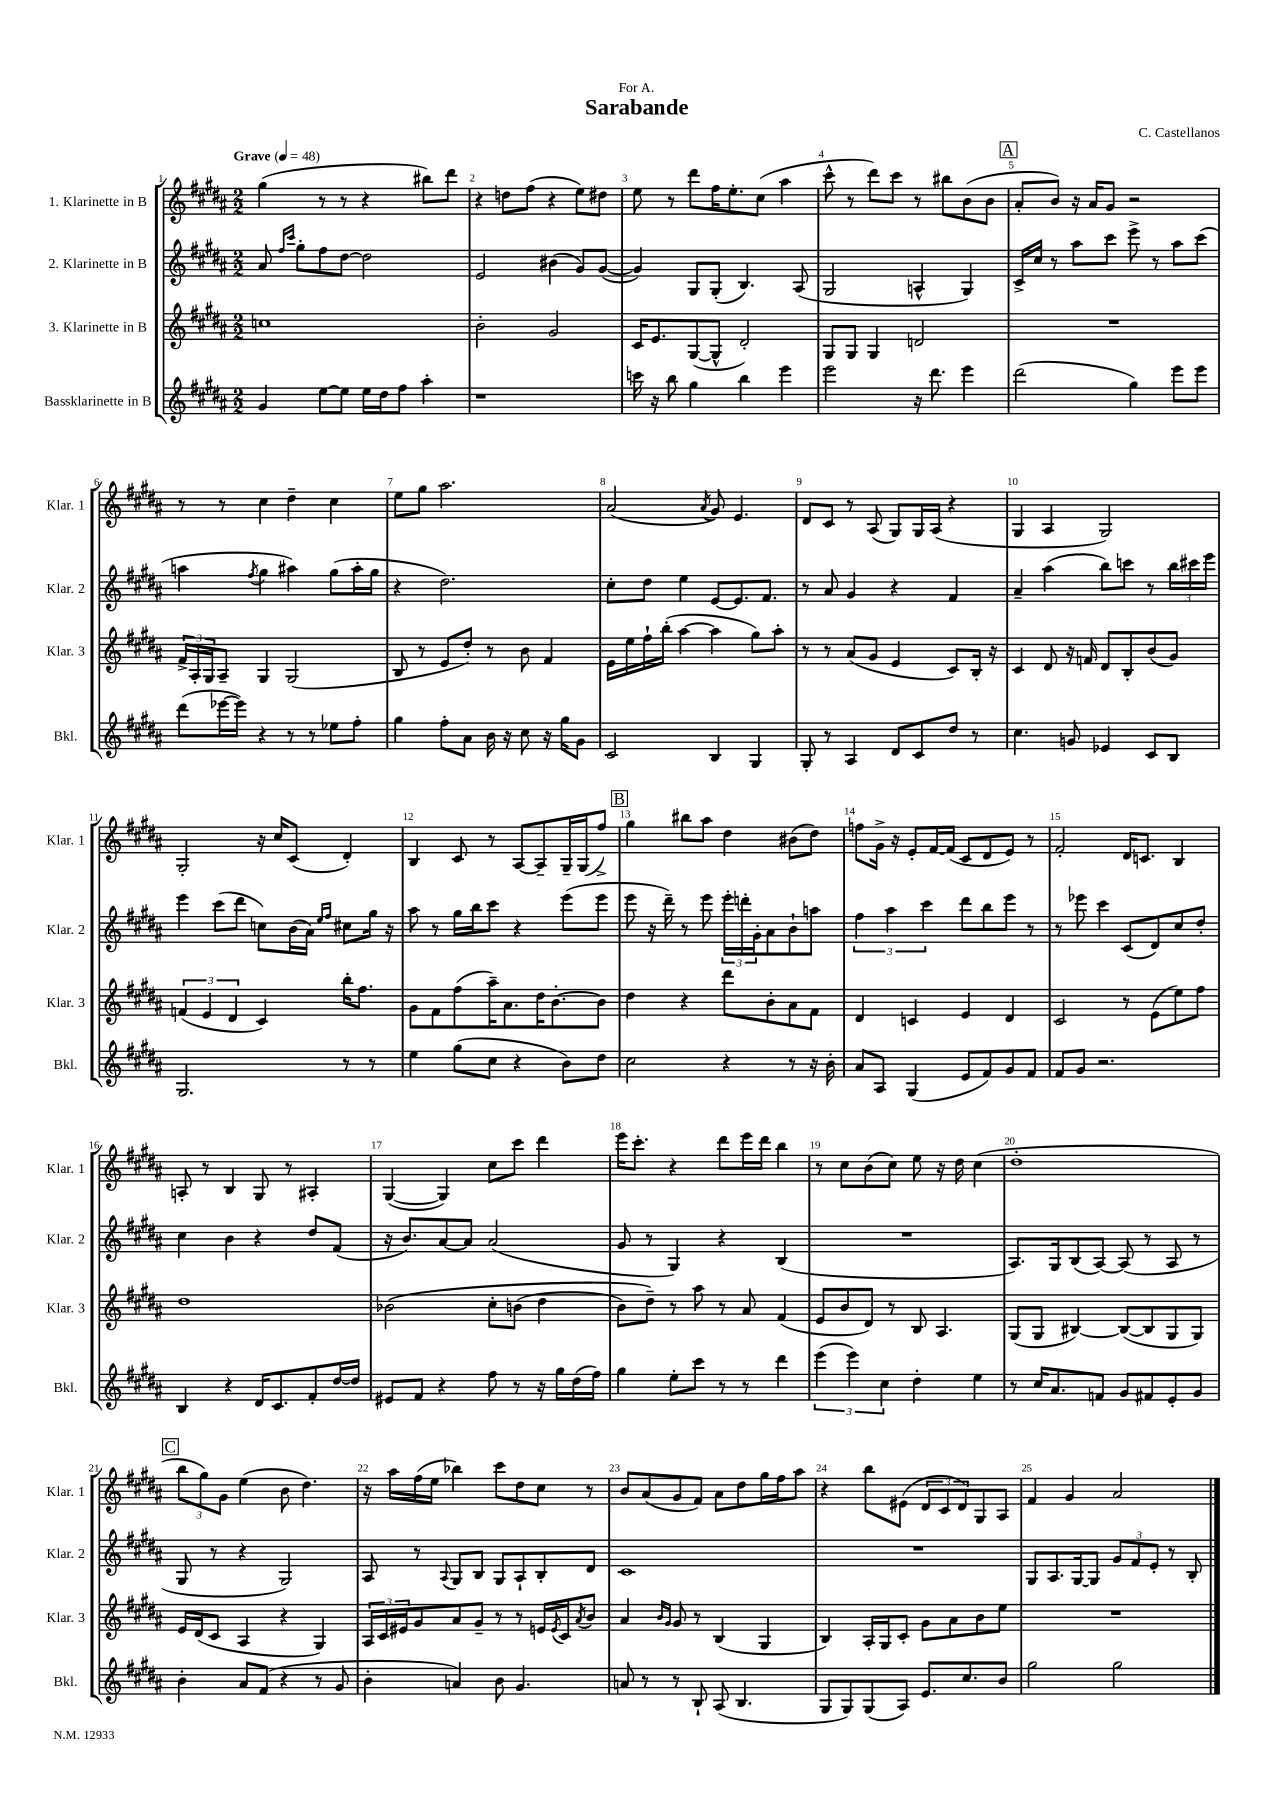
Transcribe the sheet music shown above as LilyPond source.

\header { title = "Sarabande" composer = "C. Castellanos" dedication = "For A." }
<<
\new StaffGroup <<
\new Staff = "s0" \with { instrumentName = "1. Klarinette in B" shortInstrumentName = "Klar. 1" } {
    \clef treble \key b \major \numericTimeSignature \time 2/2 \tempo "Grave" 4 = 48
    gis''4( r8 r8 r4 bis''8) dis'''8 |
    r4 d''8 fis''8( r4 e''8) dis''8 |
    e''8 r8 dis'''8 fis''16 e''8.-. cis''8( ais''4 |
    cis'''8-^ r8 dis'''8) cis'''8 r8 bis''8 b'8( b'8 |
    \mark \markup { \box "A" } ais'8-. b'8) r16 ais'16 gis'8 r2 |
    r8 r8 cis''4 dis''4-- cis''4 |
    e''8 gis''8 ais''2. |
    ais'2( \acciaccatura { ais'8 } gis'8) e'4. |
    dis'8 cis'8 r8 ais8( gis8) gis16 ais16( r4 |
    gis4 ais4 gis2) |
    gis2-. r16 cis''16 cis'8( dis'4-.) |
    b4 cis'8 r8 ais8~ ais8-- gis16-- gis16( fis''8->) |
    \mark \markup { \box "B" } gis''4 bis''8 ais''8 dis''4 bis'8( dis''8) |
    f''8 gis'16-> r16 e'8-. fis'16~ fis'16( cis'8 dis'8 e'8) r8 |
    fis'2-. dis'16 c'8. b4 |
    a8-. r8 b4 gis8 r8 ais4-. |
    gis4~( gis4) cis''8 cis'''8 dis'''4 |
    e'''16 cis'''8.-. r4 dis'''8 e'''16 dis'''16 b''4 |
    r8 cis''8 b'8( cis''8) e''8 r16 dis''16 cis''4( |
    dis''1-. |
    \mark \markup { \box "C" } \tuplet 3/2 { b''8 gis''8) gis'8 } e''4( b'8 dis''4.) |
    r16 ais''16 fis''16( e''16 bes''4) cis'''8 dis''8 cis''8 r8 |
    b'8 ais'8( gis'8 fis'8) ais'8 dis''8 gis''16 fis''16 ais''8 |
    r4 b''8 eis'8( \tuplet 3/2 { dis'8 cis'8 dis'8) } gis8 ais8 |
    fis'4 gis'4 ais'2 \bar "|." |
}
\new Staff = "s1" \with { instrumentName = "2. Klarinette in B" shortInstrumentName = "Klar. 2" } {
    \clef treble \key b \major \numericTimeSignature \time 2/2
    ais'8 \grace { fis''16 cis'''16 } gis''8-. fis''8 dis''8~ dis''2 |
    e'2 bis'4( gis'8) gis'8~( |
    gis'4) gis8 gis8-.( b4.) ais8( |
    gis2 a4-^ gis4) |
    \mark \markup { \box "A" } cis'16-> cis''16 r8 ais''8 cis'''8 e'''8-> r8 ais''8 cis'''8( |
    a''4 \acciaccatura { fis''8 } gis''4 ais''4) gis''8( ais''16-. gis''16 |
    r4 dis''2.) |
    cis''8-. dis''8 e''4 e'8~ e'8. fis'8. |
    r8 ais'8 gis'4 r4 fis'4 |
    ais'4-- ais''4( b''8) c'''8 r8 \tuplet 3/2 { b''16 cis'''16 e'''16 } |
    e'''4 cis'''8( dis'''8 c''8) b'16( ais'16) \grace { e''16 fis''16 } cis''8 gis''16 r16 |
    ais''8 r8 gis''16 b''16 cis'''8 r4 e'''8( e'''8 |
    \mark \markup { \box "B" } e'''8 r16 dis'''16--) r8 e'''8 \tuplet 3/2 { e'''16-. d'''16-. gis'16-. } ais'8 b'8-! a''8 |
    \tuplet 3/2 { fis''4 ais''4 cis'''4 } dis'''8 b''8 e'''8 r8 |
    r8 ees'''8 cis'''4 cis'8( dis'8) cis''8 dis''8-. |
    cis''4 b'4 r4 dis''8 fis'8( |
    r16 b'8.) ais'8~ ais'8 ais'2( |
    gis'8 r8 gis4) r4 b4( |
    R1 |
    ais8.) gis16 b8( ais8~) ais8( r8 ais8 r8 |
    \mark \markup { \box "C" } gis8 r8 r4 gis2) |
    ais8 r8 \appoggiatura { ais8 } gis8 b8 gis8 ais8-! b8-. dis'8 |
    cis'1 |
    R1 |
    gis8 ais8. gis16~ gis8 \tuplet 3/2 { gis'8 fis'8 e'8-. } r8 b8-. \bar "|." |
}
\new Staff = "s2" \with { instrumentName = "3. Klarinette in B" shortInstrumentName = "Klar. 3" } {
    \clef treble \key b \major \numericTimeSignature \time 2/2
    c''1 |
    b'2-. gis'2 |
    cis'16 e'8. gis8~( gis8-^ dis'2-.) |
    gis8 gis8 gis4 d'2 |
    \mark \markup { \box "A" } R1 |
    \tuplet 3/2 { fis'16-> ais16-. gis16 } ais8-- gis4 gis2( |
    b8 r8 e'8 dis''8-.) r8 b'8 fis'4 |
    e'16 e''16 fis''16-! b''16-.( ais''4~ ais''4 gis''8) ais''8-. |
    r8 r8 ais'8( gis'8 e'4 cis'8) b16-. r16 |
    cis'4 dis'8 r16 f'16 dis'8 b8-. b'8( gis'8) |
    \tuplet 3/2 { f'4( e'4 dis'4 } cis'4) b''16-. fis''8. |
    gis'8 fis'8 fis''8( ais''16--) ais'8. dis''16 b'8.~-. b'8 |
    \mark \markup { \box "B" } dis''4 r4 dis'''8 b'8-. ais'8 fis'8 |
    dis'4 c'4 e'4 dis'4 |
    cis'2 r8 e'8( e''8) fis''8 |
    dis''1 |
    bes'2\( cis''8-. b'8( dis''4 |
    b'8) dis''8--\) r8 ais''8 r8 ais'8 fis'4( |
    e'8 b'8 dis'8) r8 b8 ais4. |
    gis8( gis8 bis4~) bis8~( bis8 gis8 gis8) |
    \mark \markup { \box "C" } e'16 dis'16( cis'8 ais4 r4 gis4) |
    \tuplet 3/2 { ais16 cis'16 eis'16 } gis'8 ais'8 gis'8-- r8 r8 e'16 \acciaccatura { e'8 } cis'16 \acciaccatura { ais'8 } b'8 |
    ais'4 \grace { b'16 gis'16 } gis'8 r8 b4( gis4 |
    b4) ais16-. gis16 cis'8-. gis'8 ais'8 b'8 e''8 |
    R1 \bar "|." |
}
\new Staff = "s3" \with { instrumentName = "Bassklarinette in B" shortInstrumentName = "Bkl." } {
    \clef treble \key b \major \numericTimeSignature \time 2/2
    gis'4 e''8~ e''8 e''16 dis''16 fis''8 ais''4-. |
    r1 |
    c'''16 r16 b''8 gis''4 b''4 e'''4 |
    e'''2 r16 dis'''8. e'''4 |
    \mark \markup { \box "A" } dis'''2( gis''4) e'''8 e'''8 |
    dis'''8( ees'''16~ ees'''16) r4 r8 r8 ees''8 fis''8-. |
    gis''4 fis''8-. ais'8 b'16 r16 cis''8 r16 gis''16 gis'8 |
    cis'2 b4 gis4 |
    gis8-. r8 ais4 dis'8 cis'8 dis''8 r8 |
    cis''4. g'8 ees'4 cis'8 b8 |
    gis2. r8 r8 |
    e''4 gis''8( cis''8 r4 b'8) dis''8 |
    \mark \markup { \box "B" } cis''2 r4 r8 r16 b'16-. |
    ais'8 ais8 gis4( e'8 fis'8) gis'8 fis'8 |
    fis'8 gis'8 r2. |
    b4 r4 dis'16 cis'8. fis'8-. dis''16~ dis''16 |
    eis'8 fis'8 r4 fis''8 r8 r16 gis''16 dis''16( fis''16) |
    gis''4 e''8-. cis'''8 r8 r8 dis'''4 |
    \tuplet 3/2 { e'''4( e'''4) cis''4 } dis''4-. e''4 |
    r8 cis''16 ais'8. f'8 gis'8 fis'8 e'8-. gis'8 |
    \mark \markup { \box "C" } b'4-. ais'8 fis'8( r4 r8 gis'8 |
    b'4-. a'4) b'8 gis'4. |
    a'8 r8 r8 b8-! ais8( b4. |
    gis8 gis8) gis8( ais8) e'8. cis''8. b'8 |
    gis''2 gis''2 \bar "|." |
}
>>
>>
\layout { \context { \Score \override BarNumber.break-visibility = ##(#f #t #t) barNumberVisibility = #all-bar-numbers-visible } }
